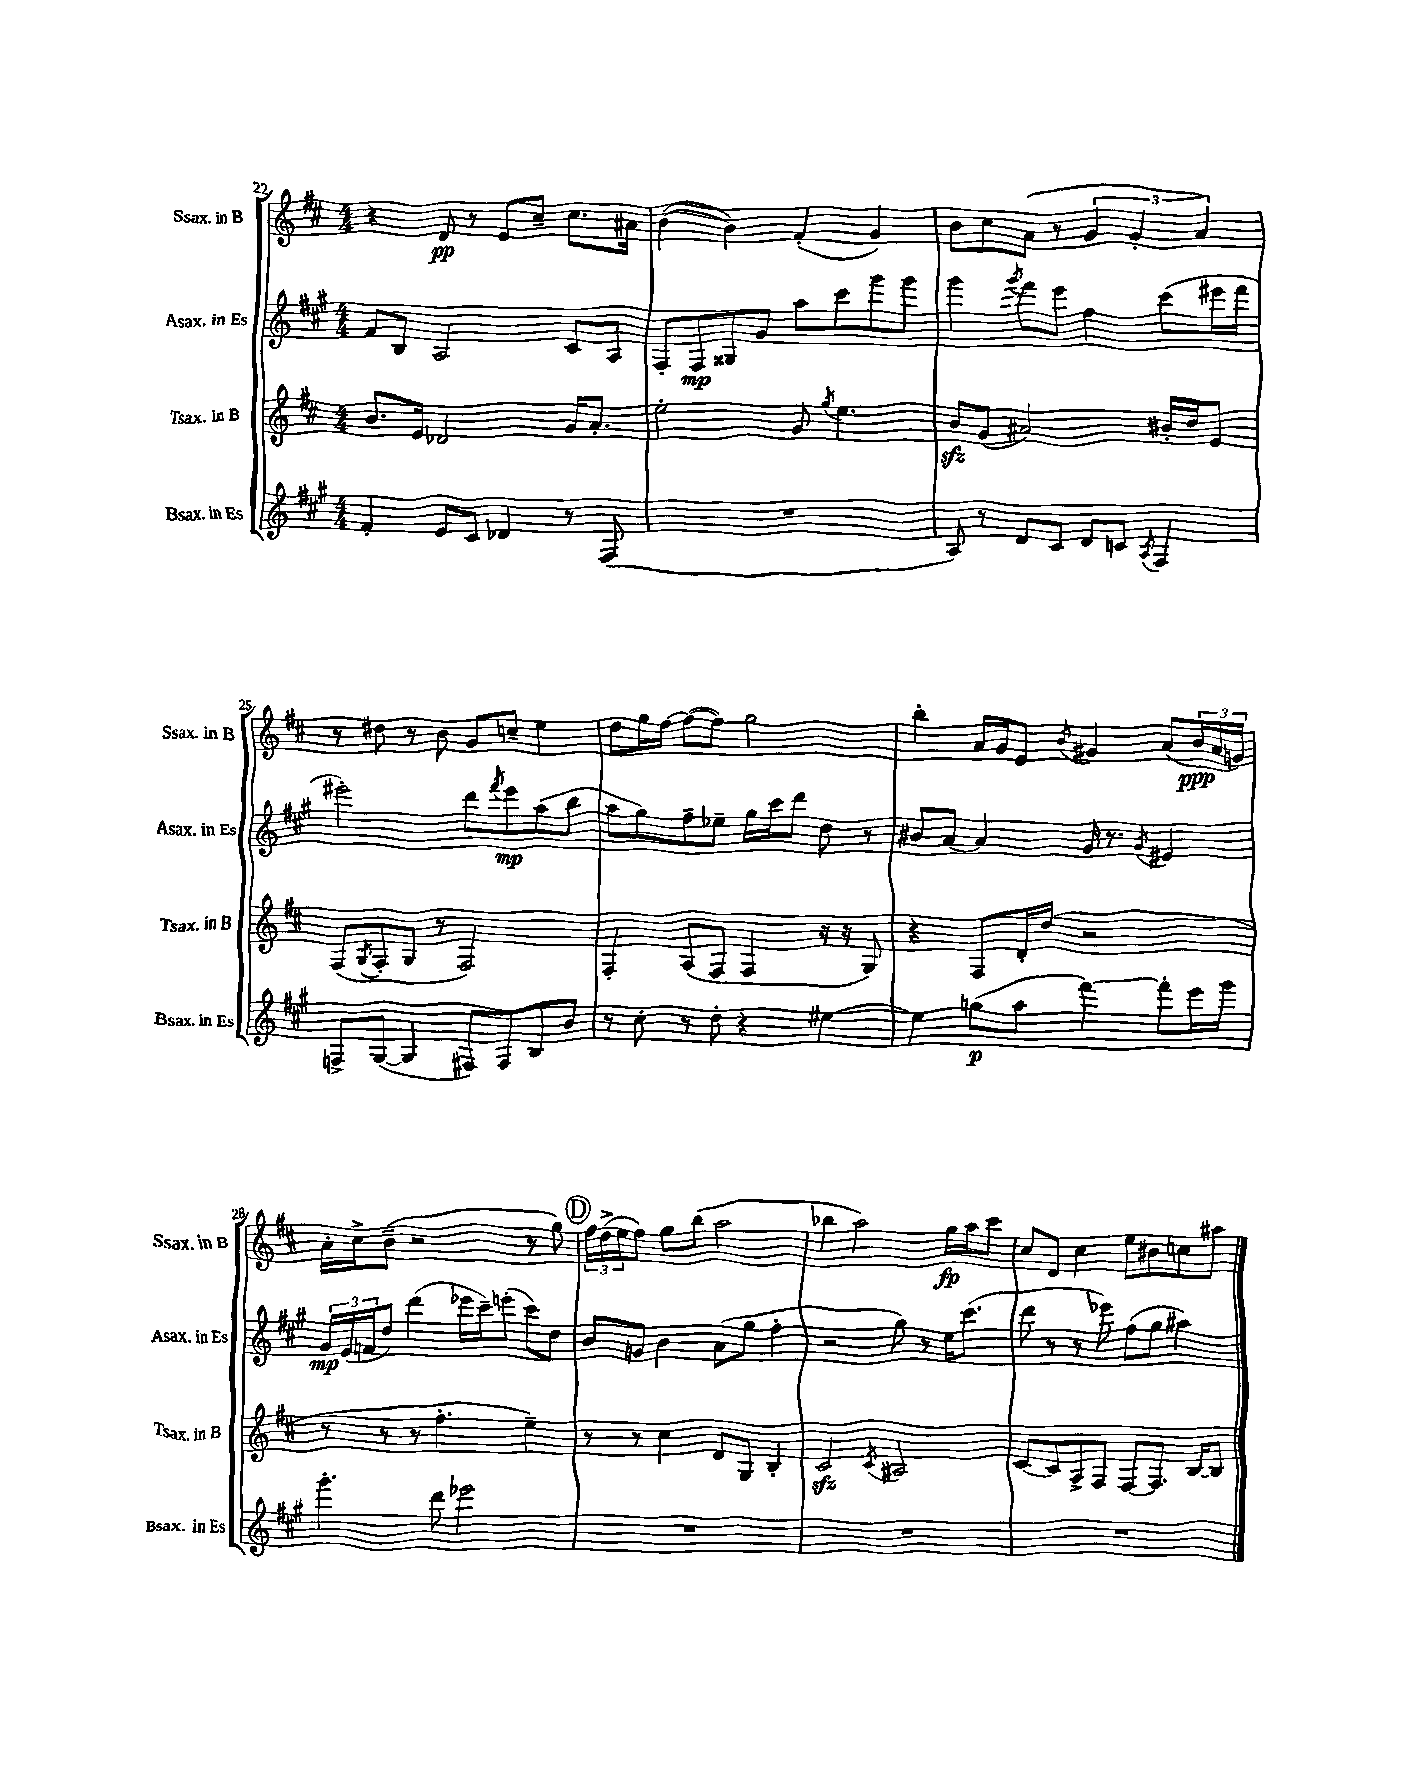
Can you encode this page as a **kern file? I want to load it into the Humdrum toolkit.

**kern	**kern	**kern	**kern
*staff4	*staff3	*staff2	*staff1
*clefG2	*clefG2	*clefG2	*clefG2
*k[f#c#g#]	*k[f#c#]	*k[f#c#g#]	*k[f#c#]
*M4/4	*M4/4	*M4/4	*M4/4
4f#'	8.b	8f#	4r
.	.	8B	.
.	16e	.	.
8e	2d-	2A	8d
8c#	.	.	8r
4d-	.	.	8e
.	.	.	8cc#~
8r	16g	8c#	8.cc#
.	8.a'	.	.
(8F#	.	8A	.
.	.	.	16a#
=	=	=	=
1r	2ee'	8F#'	([4b
.	.	8F#	.
.	.	8G##	4b])
.	.	8g#	.
.	8g	8aa	(4f#'
.	8qgg	.	.
.	4.ee	8ccc#	.
.	.	8ggg#	4g)
.	.	8ggg#	.
=	=	=	=
8A)	8b	4ggg#	8b
8r	(8g	.	8cc#
.	.	8qggg#	.
8d	2a#)	8fff#	(8a
8c#	.	8eee	8r
8d	.	4ff#	6g
8c	.	.	.
.	.	.	6g'
8qA	.	.	.
4F#	16b#'	(8ccc#	.
.	16dd	.	.
.	.	.	6a)
.	8e	16eee#	.
.	.	16fff#	.
=	=	=	=
8F^	(8F#	2eee#')	8r
.	8qG	.	.
([8G#	8F#'	.	8dd#
4G#]	8G	.	8r
.	8r	.	8b
8F#)	2F#)	8ddd	8g
.	.	8qfff#	.
8F#	.	8eee#	8cc~
8B	.	(8aa	4ee
8b	.	8bb	.
=	=	=	=
8r	4F#'	8aa	8dd
8cc#'	.	8gg#)	16gg
.	.	.	[16ff#
8r	(8A	8ff#~	(8ff#_
8dd'	8F#	8ee-~	8ff#])
4r	4F#	16gg#	2gg
.	.	16ccc#	.
.	.	8ddd	.
[4ee#	16r	8dd	.
.	16r	.	.
.	8G)	8r	.
=	=	=	=
4ee#]	4r	8b#	4bb'
.	.	[8a	.
(8gg	8F#	4a]	16a
.	.	.	16g
8aa	16d'	.	8e
.	(16dd	.	.
.	.	.	8qb
[4fff#)	2r	16g#	4g#
.	.	8.r	.
.	.	8qg#	.
8fff#']	.	4e#	(8a
16eee	.	.	24b
.	.	.	24a
16ggg#	.	.	.
.	.	.	24g)
=	=	=	=
4.ggg#'	8r	24g#	16a'
.	.	(24e	.
.	.	.	16cc#^
.	.	24f	.
.	8r	8dd)	(8b~
.	8r	(4ddd	2r
8ddd	4.ff#'	.	.
2eee-	.	16eee-	.
.	.	16ccc#~)	.
.	.	(8eee'	.
.	4ee~)	8ccc#)	8r
.	.	8dd	8gg)
=	=	=	=
1r	8r	8b	24ff#
.	.	.	(24dd^
.	.	.	24ee
.	8r	8g	8ff#)
.	4cc#	4b	8gg
.	.	.	(8bb
.	8d	(8a	2aa
.	8G	8gg#	.
.	4B'	4ff#'	.
=	=	=	=
1r	2c#	2r	4bb-
.	.	.	2aa)
.	8qc#	.	.
.	2A#	8gg#)	.
.	.	8r	.
.	.	16ee	16gg
.	.	(8.ccc#	16aa
.	.	.	8ccc#
=	=	=	=
1r	[8c#	8ddd	8cc#
.	8c#]	8r	8d
.	8A^	8r	4cc#
.	8F#	8eee-)	.
.	[8F#	(8ff#	8ee
.	8.F#]	8gg#	8b#
.	.	4aa#)	8cc
.	[16B	.	.
.	8B]	.	8aa#
==	==	==	==
*-	*-	*-	*-
